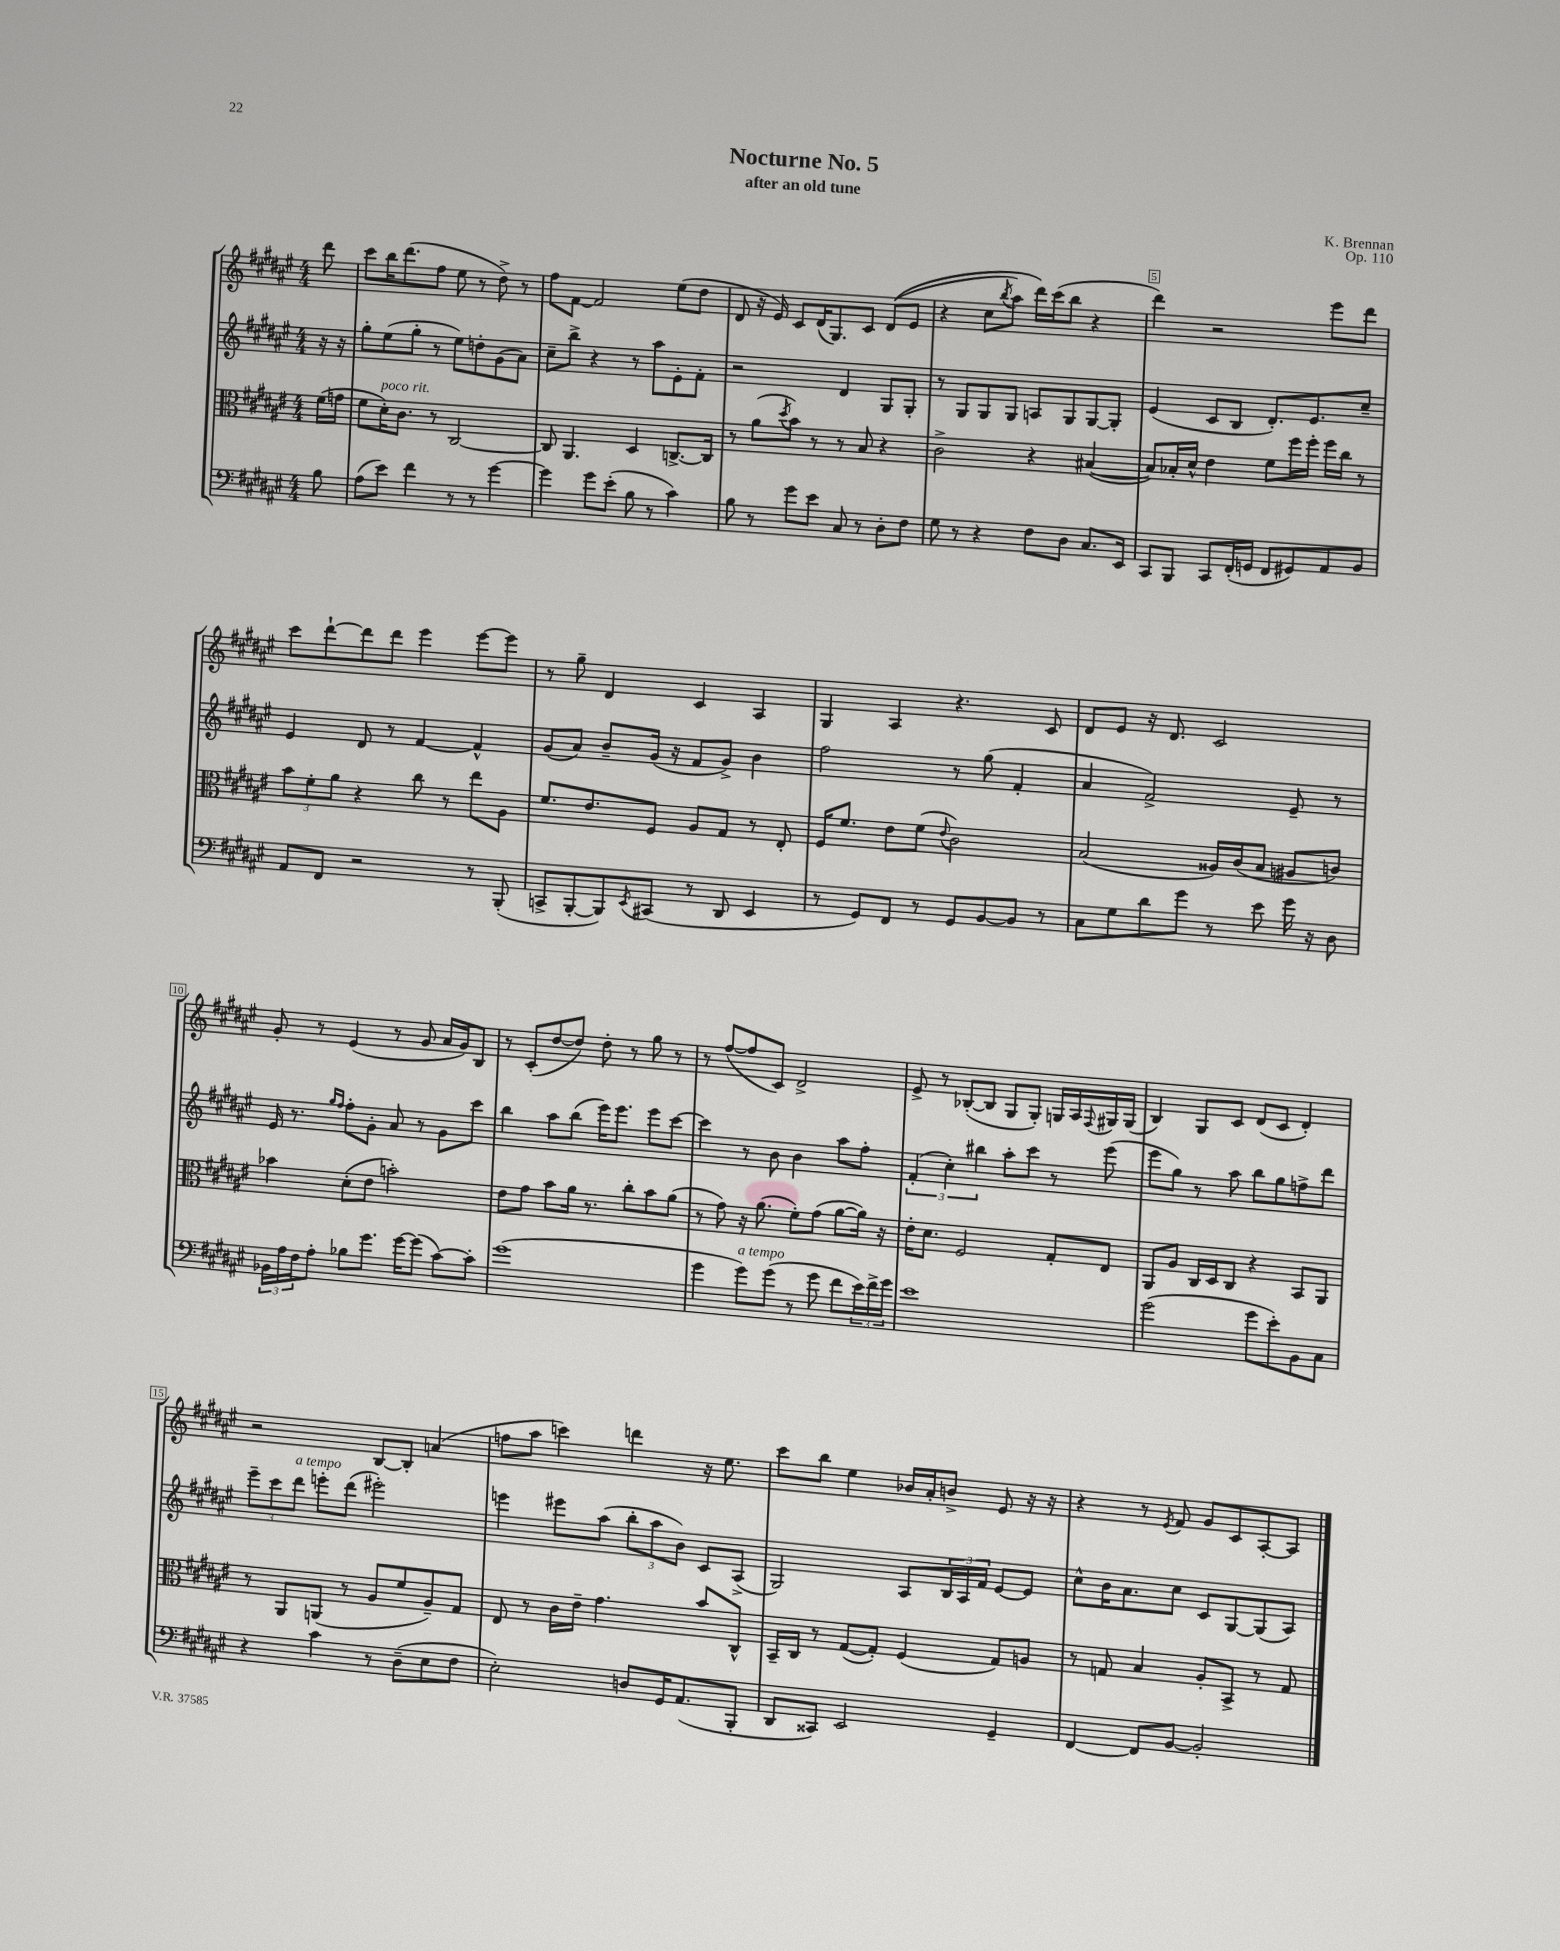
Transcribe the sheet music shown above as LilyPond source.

\header { title = "Nocturne No. 5" composer = "K. Brennan" subtitle = "after an old tune" opus = "Op. 110" }
<<
\new StaffGroup <<
\new Staff = "s0" {
    \clef treble \key fis \major \numericTimeSignature \time 4/4 \partial 8
    dis'''8 |
    cis'''8 b''16 dis'''8.( fis''8 eis''8 r8 dis''8->) r8 |
    fis''8 fis'8~ fis'2 eis''8( dis''8 |
    dis'8 r16 eis'16) cis'8 dis'16( gis8.) cis'8 dis'8(\( eis'8 |
    r4 cis''8 \acciaccatura { b''8 } ais''8) dis'''16\) cis'''16( b''8 r4 |
    dis'''4) r2 eis'''8 dis'''8 |
    cis'''8 dis'''8~-! dis'''8 dis'''8 eis'''4 eis'''8~ eis'''8 |
    r8 gis''8-- dis'4 cis'4 ais4 |
    gis4 ais4 r4. cis'8 |
    dis'8 eis'8 r16 dis'8. cis'2 |
    gis'8-. r8 eis'4( r8 gis'8 ais'16 gis'16) b8 |
    r8 cis'8-.( dis''8~ dis''8) dis''8-. r8 gis''8 r8 |
    r8 fis''8~( fis''8 cis'8) dis'2-> |
    eis'8-> r8 bes8~-.( bes8 gis8 gis8-.) g16 ais16 \appoggiatura { fis8 } gis16 gis16( |
    b4) gis8 cis'8 dis'8( cis'8 dis'4-.) |
    r2 b8~ b8-. a'4( |
    f''8 ais''8 c'''4) d'''4 r16 eis''8. |
    cis'''8 b''8 eis''4 bes'16 ais'16-. b'8-> eis'8 r16 r16 |
    r4 r8 \acciaccatura { eis'8 } fis'8 gis'8 cis'8 ais8~-. ais8 \bar "|." |
}
\new Staff = "s1" {
    \clef treble \key fis \major \numericTimeSignature \time 4/4 \partial 8
    r16 r16 |
    gis''8-. eis''8( gis''8-. r8 eis''8) d''8-. gis'8( ais'8) |
    cis''8-- b''8-> r4 r8 ais''8 eis'8-. fis'8-. |
    r2 dis'4 gis8 gis8-. |
    r8 gis8 gis8 gis8 a8 gis8 gis8~ gis8-. |
    eis'4( cis'8 b8 dis'8.-.) eis'8. cis''8-- |
    eis'4 dis'8 r8 fis'4~ fis'4-^ |
    gis'8( ais'8) b'8-- gis'16( r16 fis'8 gis'8->) b'4 |
    fis''2 r8 gis''8( fis'4-. |
    ais'4 fis'2->) eis'8-- r8 |
    eis'16 r8. \grace { gis''16 fis''16 } fis''8-. gis'8-. ais'8 r8 gis'8 cis'''8 |
    b''4 ais''8 b''8( eis'''16) eis'''8. eis'''8 cis'''8~ |
    cis'''4 r8 b'8 b'4 ais''8 fis''8-. |
    \tuplet 3/2 { fis'4-.( cis''4-.) bis''4 } ais''8-. cis'''8 r8 eis'''8( |
    eis'''8 gis''8) r8 ais''8 b''8 gis''8 f''8-> dis'''8 |
    \tuplet 3/2 { eis'''8-- cis'''8 dis'''8^\markup { \italic "a tempo" } } e'''8-. dis'''8( eis'''2-.) |
    e'''4 eis'''8 ais''8( \tuplet 3/2 { b''8-. ais''8 b'8) } cis'8 ais8->( |
    gis2) ais8 \tuplet 3/2 { b16 ais16 fis'16 } eis'8~ eis'8 |
    cis''8-^ b'16 ais'8. cis''8 cis'8 gis8~ gis8( ais8) \bar "|." |
}
\new Staff = "s2" {
    \clef alto \key fis \major \numericTimeSignature \time 4/4 \partial 8
    fis'16( g'16 |
    fis'8 dis'16-.^\markup { \italic "poco rit." }) cis'8. r8 cis2~ |
    cis8 ais,4. dis4 c8.~-> c16 |
    r8 ais'8( \acciaccatura { dis''8 } b'8) r8 r8 b8 r4 |
    cis'2-> r4 bis4~( |
    bis8) bes16-. dis'16-^ eis'4 fis'8 fis''16 fis''16-. fis''16 cis''16 r8 |
    \tuplet 3/2 { b'8 fis'8-. ais'8 } r4 cis''8 r8 eis''8 ais8 |
    fis'8. eis'8. fis8 ais8 gis8 r8 eis8-. |
    fis16 fis'8. eis'8 fis'8( \appoggiatura { eis'8 } cis'2) |
    b2( aisis16) cis'16( b8 ais8 c'8) |
    bes'4 dis'8-.( eis'8 b'2-.) |
    eis'8 gis'8 b'8 ais'16 r8. cis''8-. b'8 ais'8( |
    r8 gis'8) r16 ais'8.( fis'8-.) gis'8( ais'8~ ais'16) r16 |
    eis'16-. dis'8. fis2 gis8-. eis8 |
    ais,8 ais8 cis16 dis16 cis8 r4 b,8 ais,8 |
    r8 ais,8 a,8( r8 ais8 fis'8 ais8--) gis8 |
    eis8 r8 cis'16 eis'16-- gis'4. b'8 cis8-^ |
    b,16-- cis16 r8 gis8~( gis8-.) fis4( gis8) a8 |
    r8 g8 b4 ais8-. b,8-> r8 g8 \bar "|." |
}
\new Staff = "s3" {
    \clef bass \key fis \major \numericTimeSignature \time 4/4 \partial 8
    b8 |
    ais8( eis'8) fis'4 r8 r8 gis'4~ |
    gis'4 gis'8 eis'8-.( b8 r8 cis'4) |
    b8 r8 gis'8 eis'8 cis8 r8 dis8-. fis8 |
    gis8 r8 r4 fis8 dis8 cis8. eis,16 |
    cis,8 b,,8 cis,8 fis,16-.( g,16 fis,8 gis,8) ais,8 b,8 |
    ais,8 fis,8 r2 r8 b,,8-.( |
    c,8-> b,,8~-. b,,8) \acciaccatura { eis,8 } cis,8( r8 dis,8 eis,4 |
    r8 gis,8) fis,8 r8 gis,8 b,8~ b,8 r8 |
    cis8 gis8 dis'8 gis'8 r8 eis'8 gis'16 r16 dis8 |
    \tuplet 3/2 { bes,16 ais16 fis16 } ais8-. bes8 gis'8. gis'16~ gis'8( cis'8~) cis'8-. |
    gis'1( |
    gis'4 gis'8^\markup { \italic "a tempo" }) gis'8( r8 gis'8 fis'8 \tuplet 3/2 { eis'16) fis'16-> gis'16 } |
    eis'1 |
    gis'2( gis'8 eis'8-.) b,8 cis8 |
    r4 cis'4 r8 dis8--( eis8 fis8 |
    eis2-.) d8 gis,16 ais,8.( b,,8-. |
    dis,8 cisis,8) eis,2 gis,4-- |
    fis,4~ fis,8 b,8~ b,2-. \bar "|." |
}
>>
>>
\layout { \context { \Score \override BarNumber.break-visibility = ##(#f #t #t) barNumberVisibility = #(every-nth-bar-number-visible 5) \override BarNumber.stencil = #(make-stencil-boxer 0.1 0.3 ly:text-interface::print) } }
